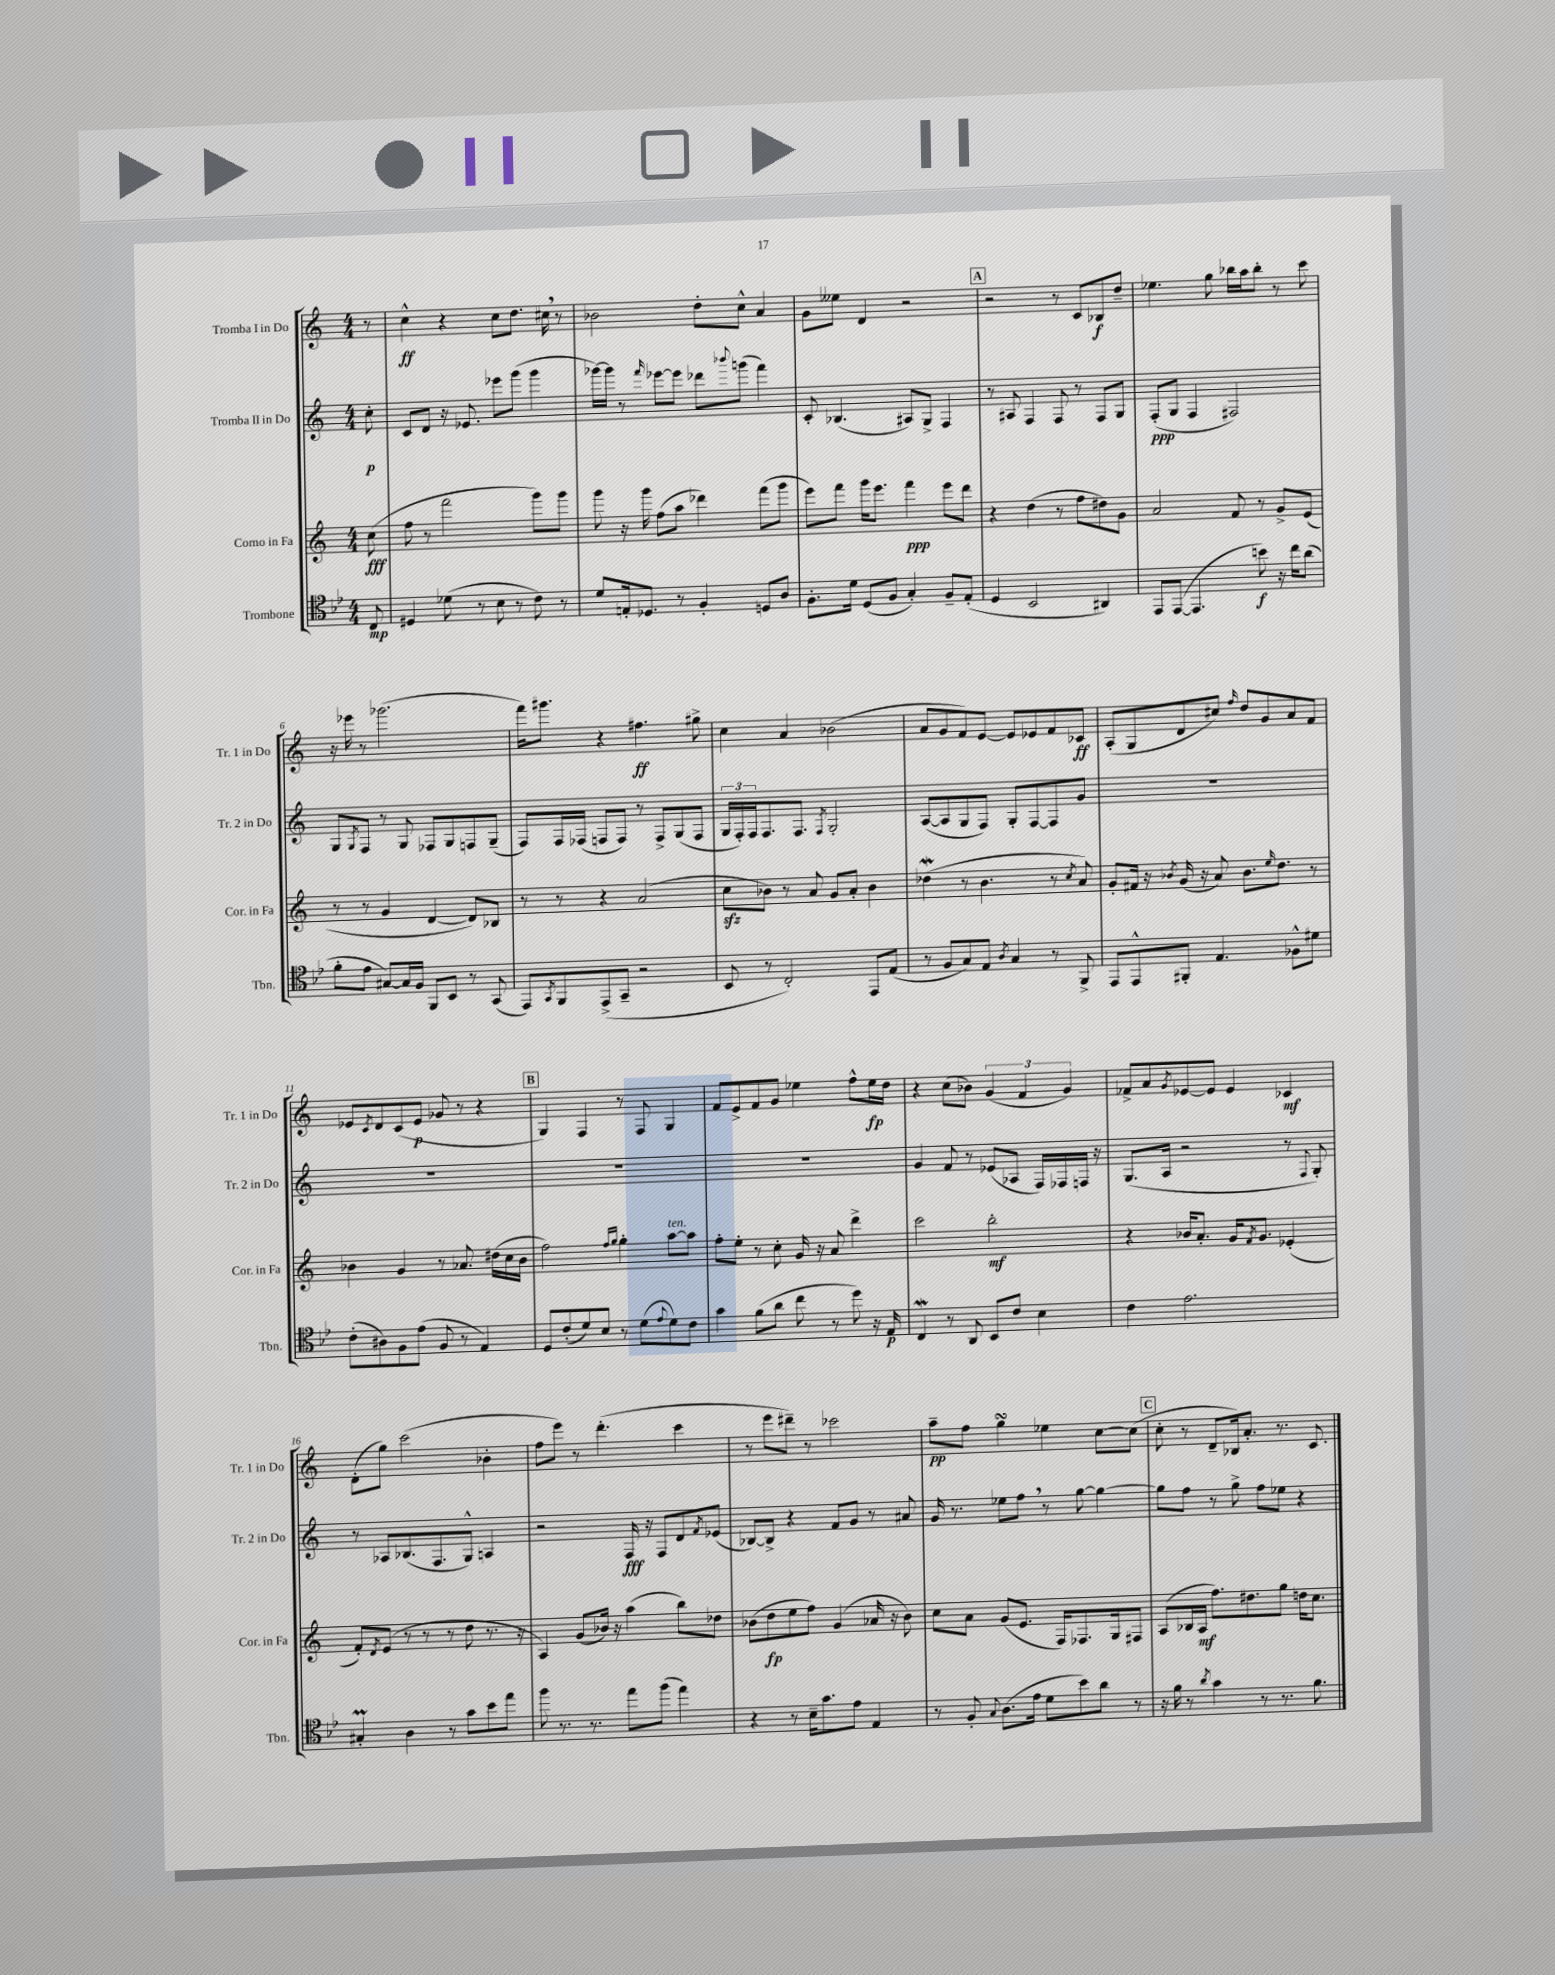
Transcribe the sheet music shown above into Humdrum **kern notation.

**kern	**dynam	**kern	**dynam	**kern	**dynam	**kern	**dynam
*part4	*part4	*part3	*part3	*part2	*part2	*part1	*part1
*staff4	*staff4	*staff3	*staff3	*staff2	*staff2	*staff1	*staff1
*I"Trombone	*	*I"Corno in Fa	*	*I"Tromba II in Do	*	*I"Tromba I in Do	*
*I'Tbn.	*	*I'Cor. in Fa	*	*I'Tr. 2 in Do	*	*I'Tr. 1 in Do	*
*clefC4	*	*clefG2	*	*clefG2	*	*clefG2	*
*k[b-e-]	*	*k[]	*	*k[]	*	*k[]	*
*M4/4	*	*M4/4	*	*M4/4	*	*M4/4	*
=	=	=	=	=	=	=	=
8C/	mp	(8cc\	fff	8cc'\	p	8r	.
=1	=1	=1	=1	=1	=1	=1	=1
4D#X/	.	8ff\	.	8c/L	.	4cc^^\	ff
.	.	8r	.	8d/J	.	.	.
(8d-X\	.	2fff\	.	16r	.	4r	.
.	.	.	.	8.e-X/	.	.	.
8r	.	.	.	.	.	.	.
8B-\	.	.	.	8eee-X\L	.	8cc\L	.
8r	.	.	.	(8ggg\J	.	8.dd\J	.
8c\)	.	8ggg\L)	.	4ggg\	.	.	.
.	.	.	.	.	.	16cc#X,\	.
8r	.	8ggg\J	.	.	.	8r	.
=2	=2	=2	=2	=2	=2	=2	=2
8d/L	.	8ggg\	.	[16ggg-X\LL)	.	2b-X\	.
.	.	.	.	16ggg-\JJ]	.	.	.
16En'/k	.	16r	.	8r	.	.	.
8.D-X/J	.	16ggg\	.	.	.	.	.
.	.	.	.	16qqfff/	.	.	.
.	.	(8ff\L	.	[8eee-X\L	.	.	.
8r	.	8aa\J	.	8eee-\J]	.	.	.
4F'/	.	4ddd-X\)	.	8ddd-X\L	.	8dd'\L	.
.	.	.	.	8qqbbb-X/	.	.	.
.	.	.	.	(8gggn\J	.	8cc^^\J	.
8Dn/L	.	(8fff\L	.	4fff\)	.	4a/	.
8A/J	.	8ggg\J	.	.	.	.	.
=3	=3	=3	=3	=3	=3	=3	=3
8.F'\L	.	8eee\L)	.	8c'/	.	8g\L	.
.	.	8fff\J	.	(4.B-X/	.	8ee--X\J	.
16d\Jk	.	.	.	.	.	.	.
(8D/L	.	16ggg\KL	.	.	.	4d/	.
.	.	8.eee\J	.	.	.	.	.
8F/J	.	.	.	.	.	.	.
4G'/)	.	4fff\	ppp	8A#X/L)	.	2r	.
.	.	.	.	8G^/J	.	.	.
8F~/L	.	8eee\L	.	4F/	.	.	.
(8E-'/J	.	8ddd\J	.	.	.	.	.
!!LO:REH:place=s1:t=A
=4	=4	=4	=4	=4	=4	=4	=4
4D/	.	4r	.	8r	.	2r	.
.	.	.	.	8A#X/	.	.	.
2BB-/	.	(4dd\	.	4F/	.	.	.
.	.	8r	.	8F/	.	8r	.
.	.	8ff\L	.	8r	.	8c/L	.
4AA#X/)	.	8dd#X\)	.	8F/L	.	8B-X/	f
.	.	8g\J	.	8G/J	.	8dd~/J	.
=5	=5	=5	=5	=5	=5	=5	=5
8EE-/L	.	2a/	.	(8F'/L	ppp	4.ee-X\	.
([8EE-/J	.	.	.	8G/J	.	.	.
4.EE-/]	.	.	.	4F/	.	.	.
.	.	.	.	.	.	8gg\	.
.	.	8f/	.	2F#X/)	.	16bb-X\LL	.
.	.	.	.	.	.	16aa\J	.
8bn\)	f	8r	.	.	.	8bb-'\J	.
16r	.	8g^/L	.	.	.	8r	.
16cc\KL	.	.	.	.	.	.	.
(8a\J	.	(8e/J	.	.	.	8ccc\	.
!!LO:LB:g=z
=6	=6	=6	=6	=6	=6	=6	=6
8f'\L	.	8r	.	8G/L	.	16r	.
.	.	.	.	.	.	16eee-X\	.
.	.	.	.	8qG/	.	.	.
8e-\J	.	8r	.	8F/J	.	8r	.
[8G#X/L)	.	4g/	.	8r	.	(2.ggg-X\	.
16G#/L]	.	.	.	8G/	.	.	.
16F/JJ	.	.	.	.	.	.	.
8FF/L	.	[4d/	.	8F-X/L	.	.	.
8BB-/J	.	.	.	8G/	.	.	.
8r	.	8d/L])	.	8Fn/	.	.	.
(8GG/	.	8B-X/J	.	(8G~/J	.	.	.
=7	=7	=7	=7	=7	=7	=7	=7
8EE-/L)	.	8r	.	8F/L)	.	16fff\KL)	.
.	.	.	.	.	.	8.ggg#X\J	.
8qGG/	.	.	.	.	.	.	.
8FF/	.	8r	.	16F/L	.	.	.
.	.	.	.	(16F-X/JJ	.	.	.
(8EE-^/	.	4r	.	8Fn/L	.	4r	.
8GG~/J	.	.	.	8F/J)	.	.	.
2r	.	(2a/	.	8r	.	4.ff#X\	ff
.	.	.	.	8F^/L	.	.	.
.	.	.	.	(8G/	.	.	.
.	.	.	.	8F/J	.	8gg#X^\	.
=8	=8	=8	=8	=8	=8	=8	=8
8BB-/	.	8cczz\L	.	24G/LL	.	4cc\	.
.	.	.	.	24F'/)	.	.	.
.	.	.	.	24F/J	.	.	.
8r	.	8b-X\J)	.	8.F/	.	.	.
2C'/)	.	8r	.	.	.	4a/	.
.	.	.	.	8.F/J	.	.	.
.	.	8a/	.	.	.	.	.
.	.	.	.	8qF/	.	.	.
.	.	8g/L	.	2G'/	.	(2b-X\	.
.	.	8a'/J	.	.	.	.	.
8EE-/L	.	4b-\	.	.	.	.	.
(8E-/J	.	.	.	.	.	.	.
=9	=9	=9	=9	=9	=9	=9	=9
8r	.	(4dd-Xw\	.	([8A/L	.	8a/L	.
8F/L	.	.	.	8A/]	.	8g/	.
8G/)	.	8r	.	8G/	.	8f/)	.
8E-/J	.	4.b\	.	8F/J)	.	[8e/J	.
8qA/	.	.	.	.	.	.	.
4G/	.	.	.	8G'/L	.	8e/L]	.
.	.	.	.	[8F/	.	8e-X/	.
8r	.	8r	.	8F/]	.	8f/	.
.	.	8qcc/	.	.	.	.	.
8FF^/	.	8a/)	.	8g/J	.	8c-X/J	ff
=10	=10	=10	=10	=10	=10	=10	=10
8EE-/L	.	8g'/L	.	1r	.	(8A'/L	.
8EE-^^/	.	16f#X/Jk	.	.	.	8G/	.
.	.	16r	.	.	.	.	.
.	.	8qb-X/	.	.	.	.	.
8FF#X'/J	.	(16g/	.	.	.	8d/	.
.	.	16r	.	.	.	.	.
4.E-/	.	8a/)	.	.	.	8cc#X/J)	.
.	.	.	.	.	.	16qqff/	.
.	.	8.b-\L	.	.	.	8dd/L	.
.	.	.	.	.	.	8g/	.
.	.	16qqee/	.	.	.	.	.
.	.	8.dd\J	.	.	.	.	.
8F-X^^\L	.	.	.	.	.	8a/	.
8d#X\J	.	8r	.	.	.	8f/J	.
!!LO:LB:g=z
=11	=11	=11	=11	=11	=11	=11	=11
(8c'\L	.	4b-X\	.	1r	.	8e-X/L	.
.	.	.	.	.	.	8qc/	.
8A#X\)	.	.	.	.	.	8d/	.
8F\	.	4g/	.	.	.	(8c/	.
(8e-\J	.	.	.	.	.	8e-/J	p
8F/	.	8r	.	.	.	8g-X/	.
8r	.	8.a-X/	.	.	.	8r	.
4E-/)	.	.	.	.	.	4r	.
.	.	(16dd#X\LL	.	.	.	.	.
.	.	16cc\	.	.	.	.	.
.	.	16b-\JJ	.	.	.	.	.
!!LO:REH:place=s1:t=B
=12	=12	=12	=12	=12	=12	=12	=12
8D/L	.	2ff\)	.	1r	.	4G/)	.
(8c'/	.	.	.	.	.	.	.
8d/)	.	.	.	.	.	4F/	.
8B-/J	.	.	.	.	.	.	.
.	.	16qqff/LL	.	.	.	.	.
.	.	16qqgg/JJ	.	.	.	.	.
8r	.	4gg'\	.	.	.	8r	.
(8d\L	.	.	.	.	.	8F/	.
8qqe-/	.	.	.	.	.	.	.
!	!	!LO:TX:a:i:t=ten.	!	!	!	!	!
8d\)	.	[8aa\L	.	.	.	4G/	.
8c\J	.	8aa\J]	.	.	.	.	.
=13	=13	=13	=13	=13	=13	=13	=13
4g\	.	8ff'\L	.	1r	.	8f/L	.
.	.	8ee'\J	.	.	.	8e^/	.
(8f\L	.	8r	.	.	.	8f/	.
8a\J	.	8cc'\	.	.	.	8g/J	.
8cc\	.	16g/	.	.	.	4ee-X\	.
.	.	16r	.	.	.	.	.
8r	.	8a/	.	.	.	.	.
8dd\)	.	4ddd^\	.	.	.	8ff^^\L	.
16r	.	.	.	.	.	16ee-\L	fp
16E-/	p	.	.	.	.	16dd\JJ	.
=14	=14	=14	=14	=14	=14	=14	=14
4CW/	.	2ccc\	.	4g/	.	4r	.
8r	.	.	.	8f/	.	(8cc\L	.
8AA/	.	.	.	8r	.	8b-X\J)	.
8BB-/L	.	2bb'\	mf	(8e-X/L	.	(6g/	.
8c/J	.	.	.	8A-X/J	.	.	.
.	.	.	.	.	.	6f/	.
4B-\	.	.	.	16F/LL)	.	.	.
.	.	.	.	16F-X/	.	.	.
.	.	.	.	.	.	6g/)	.
.	.	.	.	16Fn/JJ	.	.	.
.	.	.	.	16r	.	.	.
=15	=15	=15	=15	=15	=15	=15	=15
4c\	.	4r	.	(8.G/L	.	8f-X^/L	.
.	.	.	.	.	.	8a/	.
.	.	.	.	16A/Jk	.	.	.
.	.	.	.	.	.	8qg/	.
2.e-\	.	16b-X/KL	.	2r	.	[8e-X/	.
.	.	8.a'/J	.	.	.	.	.
.	.	.	.	.	.	8e-/J]	.
.	.	16g/KL	.	.	.	4e-/	.
.	.	8qf/	.	.	.	.	.
.	.	8.g/J	.	.	.	.	.
.	.	(4e-X'/	.	8r	.	4c-X/	mf
.	.	.	.	8qqF/	.	.	.
.	.	.	.	8G'/)	.	.	.
!!LO:LB:g=z
=16	=16	=16	=16	=16	=16	=16	=16
4G#Xm'/	.	8f'/L)	.	8r	.	(8d'\L	.
.	.	8qd/	.	.	.	.	.
.	.	(8e/J	.	8A-X/L	.	8gg\J)	.
4A\	.	8r	.	(8.B-X/	.	(2ccc\	.
.	.	8r	.	.	.	.	.
.	.	.	.	8.F/	.	.	.
8r	.	8r	.	.	.	.	.
8g\L	.	8dd\	.	8G^^/J)	.	.	.
8b-\	.	8.r	.	4An/	.	4b-X'\	.
8ee-\J	.	.	.	.	.	.	.
.	.	16r	.	.	.	.	.
=17	=17	=17	=17	=17	=17	=17	=17
8ff\	.	4A/)	.	2r	.	8ff\L	.
8.r	.	.	.	.	.	8eee\J)	.
.	.	(8g/L	.	.	.	8r	.
8.r	.	.	.	.	.	.	.
.	.	16b-X/Jk)	.	.	.	(4.ddd'\	.
.	.	16r	.	.	.	.	.
8ee-\L	.	(4aa\	.	16F/	fff	.	.
.	.	.	.	16r	.	.	.
(8ff\J	.	.	.	8F/L	.	.	.
4ee-\)	.	8bb\L)	.	8d/	.	4ccc\	.
.	.	.	.	8qf/	.	.	.
.	.	8dd-X\J	.	(8e-X/J	.	.	.
=18	=18	=18	=18	=18	=18	=18	=18
4r	.	(8b-X\L	.	[8B-X/L)	.	8r	.
.	.	8dd\	fp	8B-^/J]	.	8eee\L	.
8r	.	8ee\	.	4r	.	8ddd#X~\J)	.
16B-~\KL	.	8ff\J)	.	.	.	8r	.
8.g\	.	.	.	.	.	.	.
.	.	(4g/	.	8f/L	.	2ccc-X\	.
8e-\J	.	.	.	8g/J	.	.	.
4E-/	.	16a-X/	.	8r	.	.	.
.	.	16r	.	.	.	.	.
.	.	8b-\)	.	8a#X/	.	.	.
=19	=19	=19	=19	=19	=19	=19	=19
8r	.	8cc\L	.	16g/	.	8aa~\L	pp
.	.	.	.	8.r	.	.	.
8F'/	.	8a\J	.	.	.	8ff\J	.
8qqG/	.	.	.	.	.	.	.
(8.A\L	.	(8g/L	.	8ee-X\L	.	4ggsSSS\	.
.	.	8.e/J	.	8ff,\J	.	.	.
16e-\Jk	.	.	.	.	.	.	.
8d\L	.	.	.	8r	.	4ee-X\	.
.	.	16F/KL)	.	.	.	.	.
8b-\)	.	8.F-X/	.	[8gg\	.	.	.
8a\J	.	.	.	4gg\_	.	[8cc\L	.
.	.	16G/k	.	.	.	.	.
8r	.	8F#X/J	.	.	.	(8cc\J]	.
!!LO:REH:place=s1:t=C
=20	=20	=20	=20	=20	=20	=20	=20
16r	.	(8A/L	.	8gg\L]	.	8cc'\	.
16f\	.	.	.	.	.	.	.
8r	.	16B-X/L	.	8ff\J	.	8r	.
.	.	16A/JJ	mf	.	.	.	.
8qa/	.	.	.	.	.	.	.
4g\	.	8.ff\L)	.	8r	.	8d~/L	.
.	.	.	.	8gg^\	.	16B-X/k)	.
.	.	8.dd#X\	.	.	.	8.a'/J	.
8r	.	.	.	8ff\L	.	.	.
8.r	.	8gg\J	.	8ee-X\J	.	8.r	.
.	.	16ddn\KL	.	4r	.	.	.
8.f\	.	8.cc\J	.	.	.	8.c/	.
==	==	==	==	==	==	==	==
*-	*-	*-	*-	*-	*-	*-	*-
